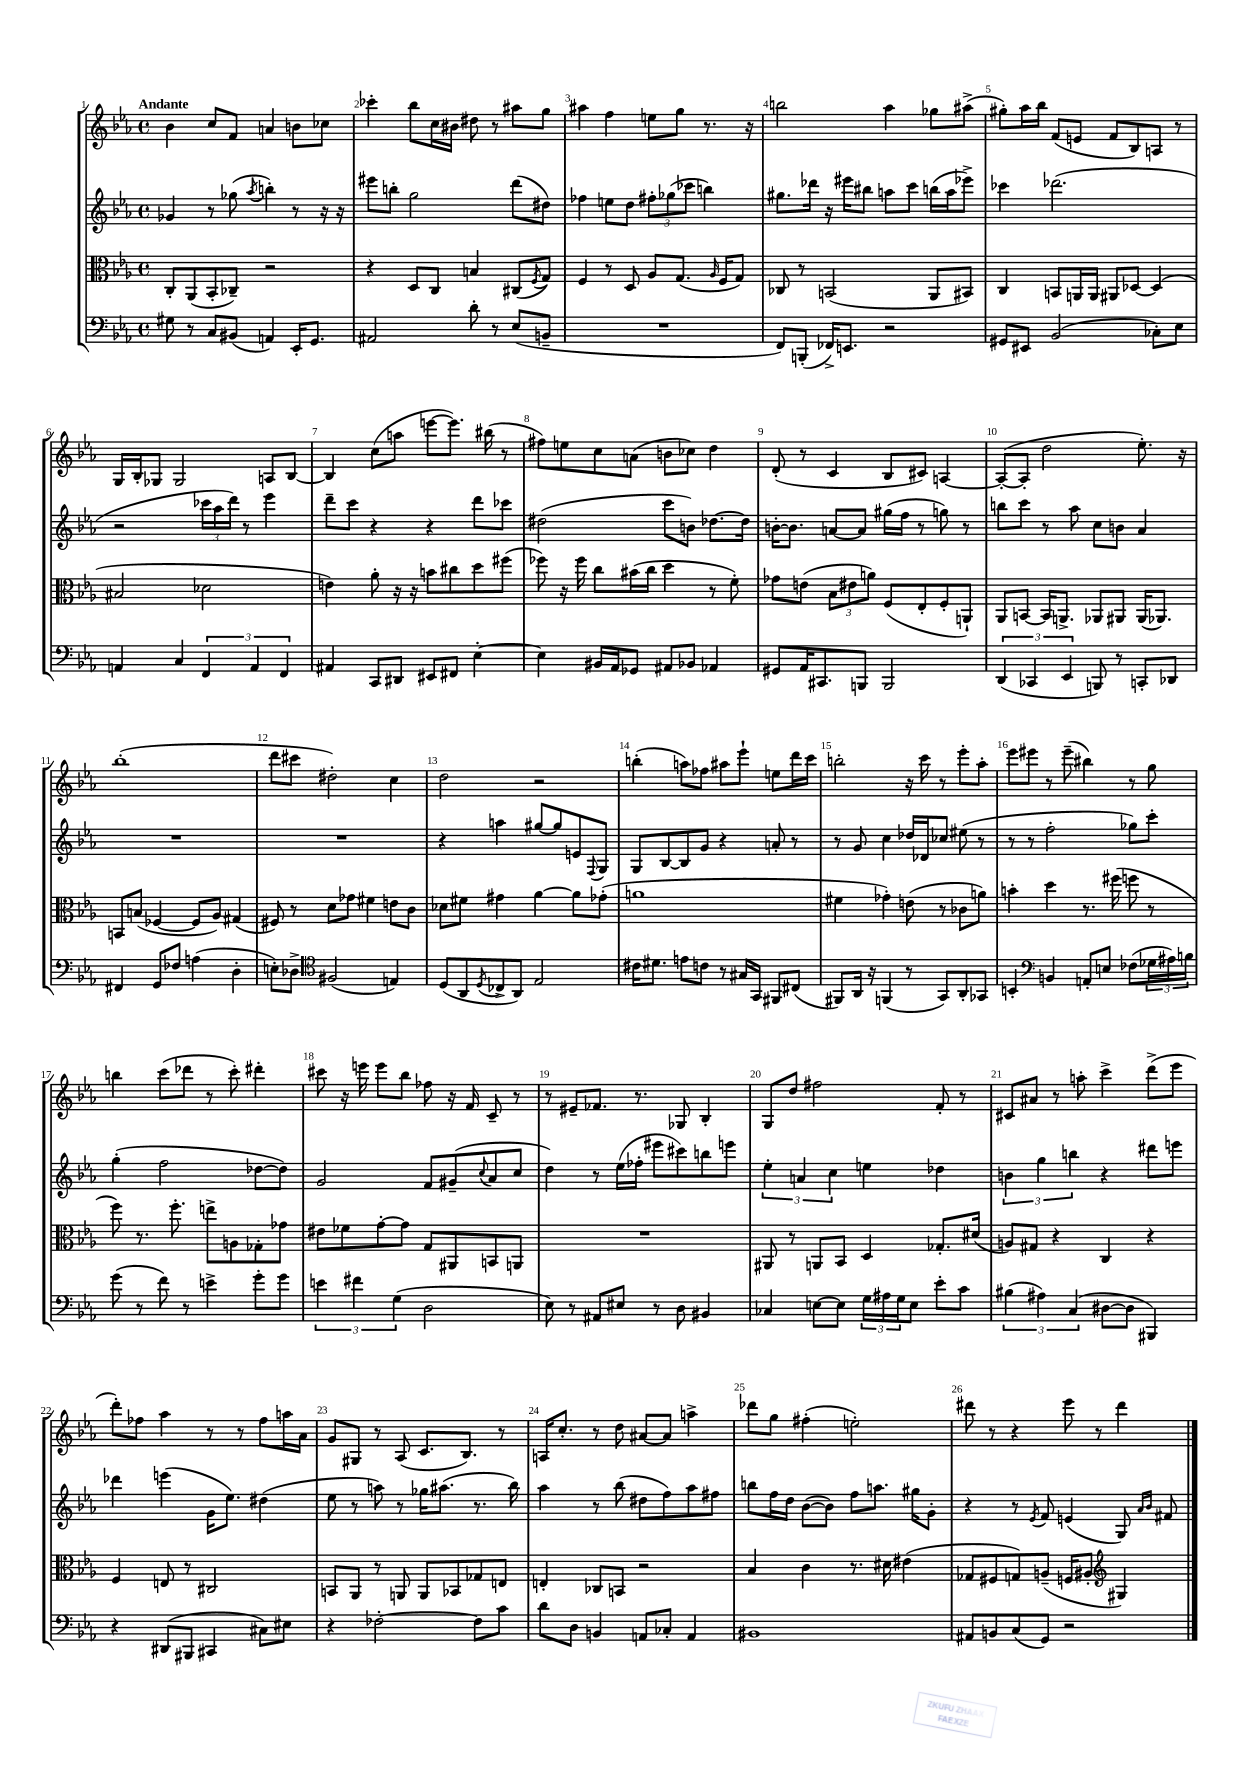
<<
\new StaffGroup <<
\new Staff = "s0" {
    \clef treble \key ees \major \defaultTimeSignature \time 4/4 \tempo "Andante"
    bes'4 c''8 f'8 a'4 b'8 ces''8 |
    ces'''4-. bes''8 c''16 bis'16 dis''8 r8 ais''8 g''8 |
    ais''4 f''4 e''8 g''8 r8. r16 |
    b''2 aes''4 ges''8 ais''8->( |
    gis''8-.) aes''16 bes''16 f'8( e'8 f'8 bes8) a8 r8 |
    g16 bes16-. ges8 ges2 a8 bes8~ |
    bes4 c''8( a''8 e'''8~ e'''8.) bis''16( r8 |
    fis''8) e''8 c''8 a'8( b'8 ces''8) d''4 |
    d'8-.( r8 c'4 bes8 cis'8) a4~ |
    a8~-.( a8-. d''2 ees''8.-.) r16 |
    bes''1-.( |
    d'''8 cis'''8 dis''2-.) c''4 |
    d''2 r2 |
    b''4-.( a''8) fes''8 ais''8 ees'''8-! e''8 d'''16 c'''16 |
    b''2-. r16 c'''16 r8 ees'''8-. aes''8-. |
    ees'''8 eis'''8 r8 eis'''8--( bis''4) r8 g''8 |
    b''4 c'''8( des'''8 r8 c'''8-.) dis'''4-. |
    cis'''8 r16 e'''16 e'''8 bes''8 fes''8 r16 f'16 c'8-- r8 |
    r8 eis'8-- fes'8. r8. ges8 bes4-. |
    g8 d''8 fis''2 f'8-. r8 |
    cis'8 ais'8 r8 a''8-. c'''4-> d'''8->( ees'''8 |
    d'''8-.) fes''8 aes''4 r8 r8 fes''8 a''16 aes'16 |
    g'8 gis8 r8 aes8( c'8. bes8.) r8 |
    a16 c''8.-. r8 d''8 ais'8~ ais'8 a''4-> |
    des'''8 g''8 fis''4-.( e''2-.) |
    dis'''8 r8 r4 ees'''8 r8 dis'''4 \bar "|." |
}
\new Staff = "s1" {
    \clef treble \key ees \major \defaultTimeSignature \time 4/4
    ges'4 r8 ges''8( \acciaccatura { aes''8 } b''4-.) r8 r16 r16 |
    eis'''8 b''8-. g''2 d'''8( dis''8) |
    fes''4 e''8 d''8 \tuplet 3/2 { fis''8-. ges''8( ces'''8 } b''4) |
    gis''8. des'''16 r16 eis'''16 bis''8 a''8 c'''8 b''16( a''16 ees'''8->) |
    ces'''4 des'''2.( |
    r2 \tuplet 3/2 { ces'''16 aes''16 d'''16) } r8 ees'''4 |
    d'''8-- c'''8 r4 r4 d'''8 ces'''8 |
    dis''2( c'''8 b'8) des''8.~ des''16 |
    b'16~-. b'8. a'8~ a'8 gis''16( f''16 r8 g''8) r8 |
    b''8 c'''8 r8 aes''8 c''8 b'8 aes'4 |
    R1 |
    R1 |
    r4 a''4 gis''8~ gis''8 e'8 \appoggiatura { f8 } g8 |
    g8 bes8~ bes8 g'8 r4 a'8-. r8 |
    r8 g'8 c''4 des''16 des'16 ces''8 eis''8( r8 |
    r8 r8 f''2-. ges''8) c'''8-. |
    g''4-.( f''2 des''8~ des''8) |
    g'2 f'8 gis'8--( \appoggiatura { c''8 } aes'8 c''8 |
    d''4) r8 ees''16( fes''16-. eis'''8 cis'''8) b''8 e'''8 |
    \tuplet 3/2 { ees''4-. a'4 c''4 } e''4 des''4 |
    \tuplet 3/2 { b'4 g''4 b''4 } r4 dis'''8 e'''8 |
    des'''4 e'''4( g'16 ees''8.) dis''4( |
    ees''8 r8 a''8) r8 ges''16 ais''8.( r8. bes''16) |
    aes''4 r8 bes''8( dis''8 f''8) aes''8 fis''8 |
    b''8 f''16 d''16 bes'8~( bes'8) f''8 a''8. gis''16 g'8-. |
    r4 r8 \acciaccatura { ees'8 } f'8 e'4( g8) \grace { aes'16 bes'16 } fis'8 \bar "|." |
}
\new Staff = "s2" {
    \clef alto \key ees \major \defaultTimeSignature \time 4/4
    c8-. aes,8( bes,8-. ces8--) r2 |
    r4 d8 c8 b4 cis8( \acciaccatura { f8 } g8) |
    f4 r8 d8 aes8 g8.( \grace { aes16 } f16 g8) |
    ces8 r8 b,2( aes,8 bis,8) |
    c4 b,8 a,16 a,16 ais,8 des8~ des4( |
    bis2 des'2 |
    e'4) aes'8-. r16 r16 b'8 cis''8 d''8 fis''8( |
    fes''8) r16 fes''16 c''8 bis'16( c''16 d''4 r8 f'8-.) |
    ges'8 e'8( \tuplet 3/2 { bes8 eis'8 a'8) } f8( ees8-. f8-. a,8-!) |
    aes,8 b,8~ b,16 a,8.-> aes,8 ais,8 ais,16( aes,8.) |
    b,8 b8( fes4~ fes8 aes8) gis4( |
    fis8) r8 d'8 ges'8 fis'4 e'8 c'8 |
    des'8 fis'8 gis'4 aes'4~ aes'8 ges'8-.( |
    a'1 |
    fis'4 ges'4-.) e'8( r8 ces'8 a'8) |
    b'4-. d''4 r8. fis''16( f''8 r8 |
    f''8) r8. f''8.-. e''8-> a8 ges8-. ges'8 |
    eis'8 fes'8 g'8~-. g'8 g8 ais,8 b,8 a,8 |
    R1 |
    ais,8 r8 a,8 bes,8 d4 ges8.-. dis'16( |
    a8) gis8 r4 c4 r4 |
    f4 e8 r8 cis2 |
    b,8 aes,8 r8 a,8 a,8 bes,8 ges8 e8 |
    e4-. ces8 b,8 r2 |
    bes4 c'4 r8. dis'16 eis'4( |
    ges8 fis8 g8) a8--( f16 ais8.-. \clef treble gis4) \bar "|." |
}
\new Staff = "s3" {
    \clef bass \key ees \major \defaultTimeSignature \time 4/4
    gis8 r8 c8 bis,8( a,4) ees,16-. g,8. |
    ais,2 d'8-. r8 ees8( b,8-- |
    R1 |
    f,8) b,,8-.( fes,16->) e,8. r2 |
    gis,8 eis,8 bes,2( ces8-.) ees8 |
    a,4 c4 \tuplet 3/2 { f,4 a,4 f,4 } |
    ais,4 c,8 dis,8 eis,8 fis,8 ees4~-. |
    ees4 bis,16 aes,16 ges,8 ais,8 bes,8 aes,4 |
    gis,8 aes,16 cis,8. b,,8 b,,2 |
    \tuplet 3/2 { d,4( ces,4 ees,4 } b,,8) r8 c,8-. des,8 |
    fis,4 g,8 fes8 a4( d4-. |
    e8-.) des8-> \clef tenor fis2( e4) |
    d8( aes,8 \acciaccatura { d8 } ces8-> aes,8) ees2 |
    cis'16 dis'8. e'8 c'8 r8 gis16 g,16 fis,8 cis8( |
    fis,8) aes,16 r16 f,4( r8 g,8) aes,8-. ges,8 |
    b,4-. \clef bass b,4 a,8-. e8 fes8( \tuplet 3/2 { ges16 ais16) b16 } |
    g'8( r8 f'8) r8 e'4-> g'8-. g'8 |
    \tuplet 3/2 { e'4 fis'4 g4( } d2 |
    ees8) r8 ais,8 eis8 r8 d8 bis,4 |
    ces4 e8~ e8 \tuplet 3/2 { g16 ais16 g16 } e8 ees'8-. c'8 |
    \tuplet 3/2 { bis4( ais4) c4( } dis8~ dis8 bis,,4) |
    r4 dis,8( bis,,8 cis,4 cis8) eis8 |
    r4 fes2~-. fes8 c'8 |
    d'8 d8 b,4 a,8 ces8-. a,4 |
    bis,1 |
    ais,8 b,8 c8( g,8) r2 \bar "|." |
}
>>
>>
\layout { \context { \Score \override BarNumber.break-visibility = ##(#f #t #t) barNumberVisibility = #all-bar-numbers-visible } }
